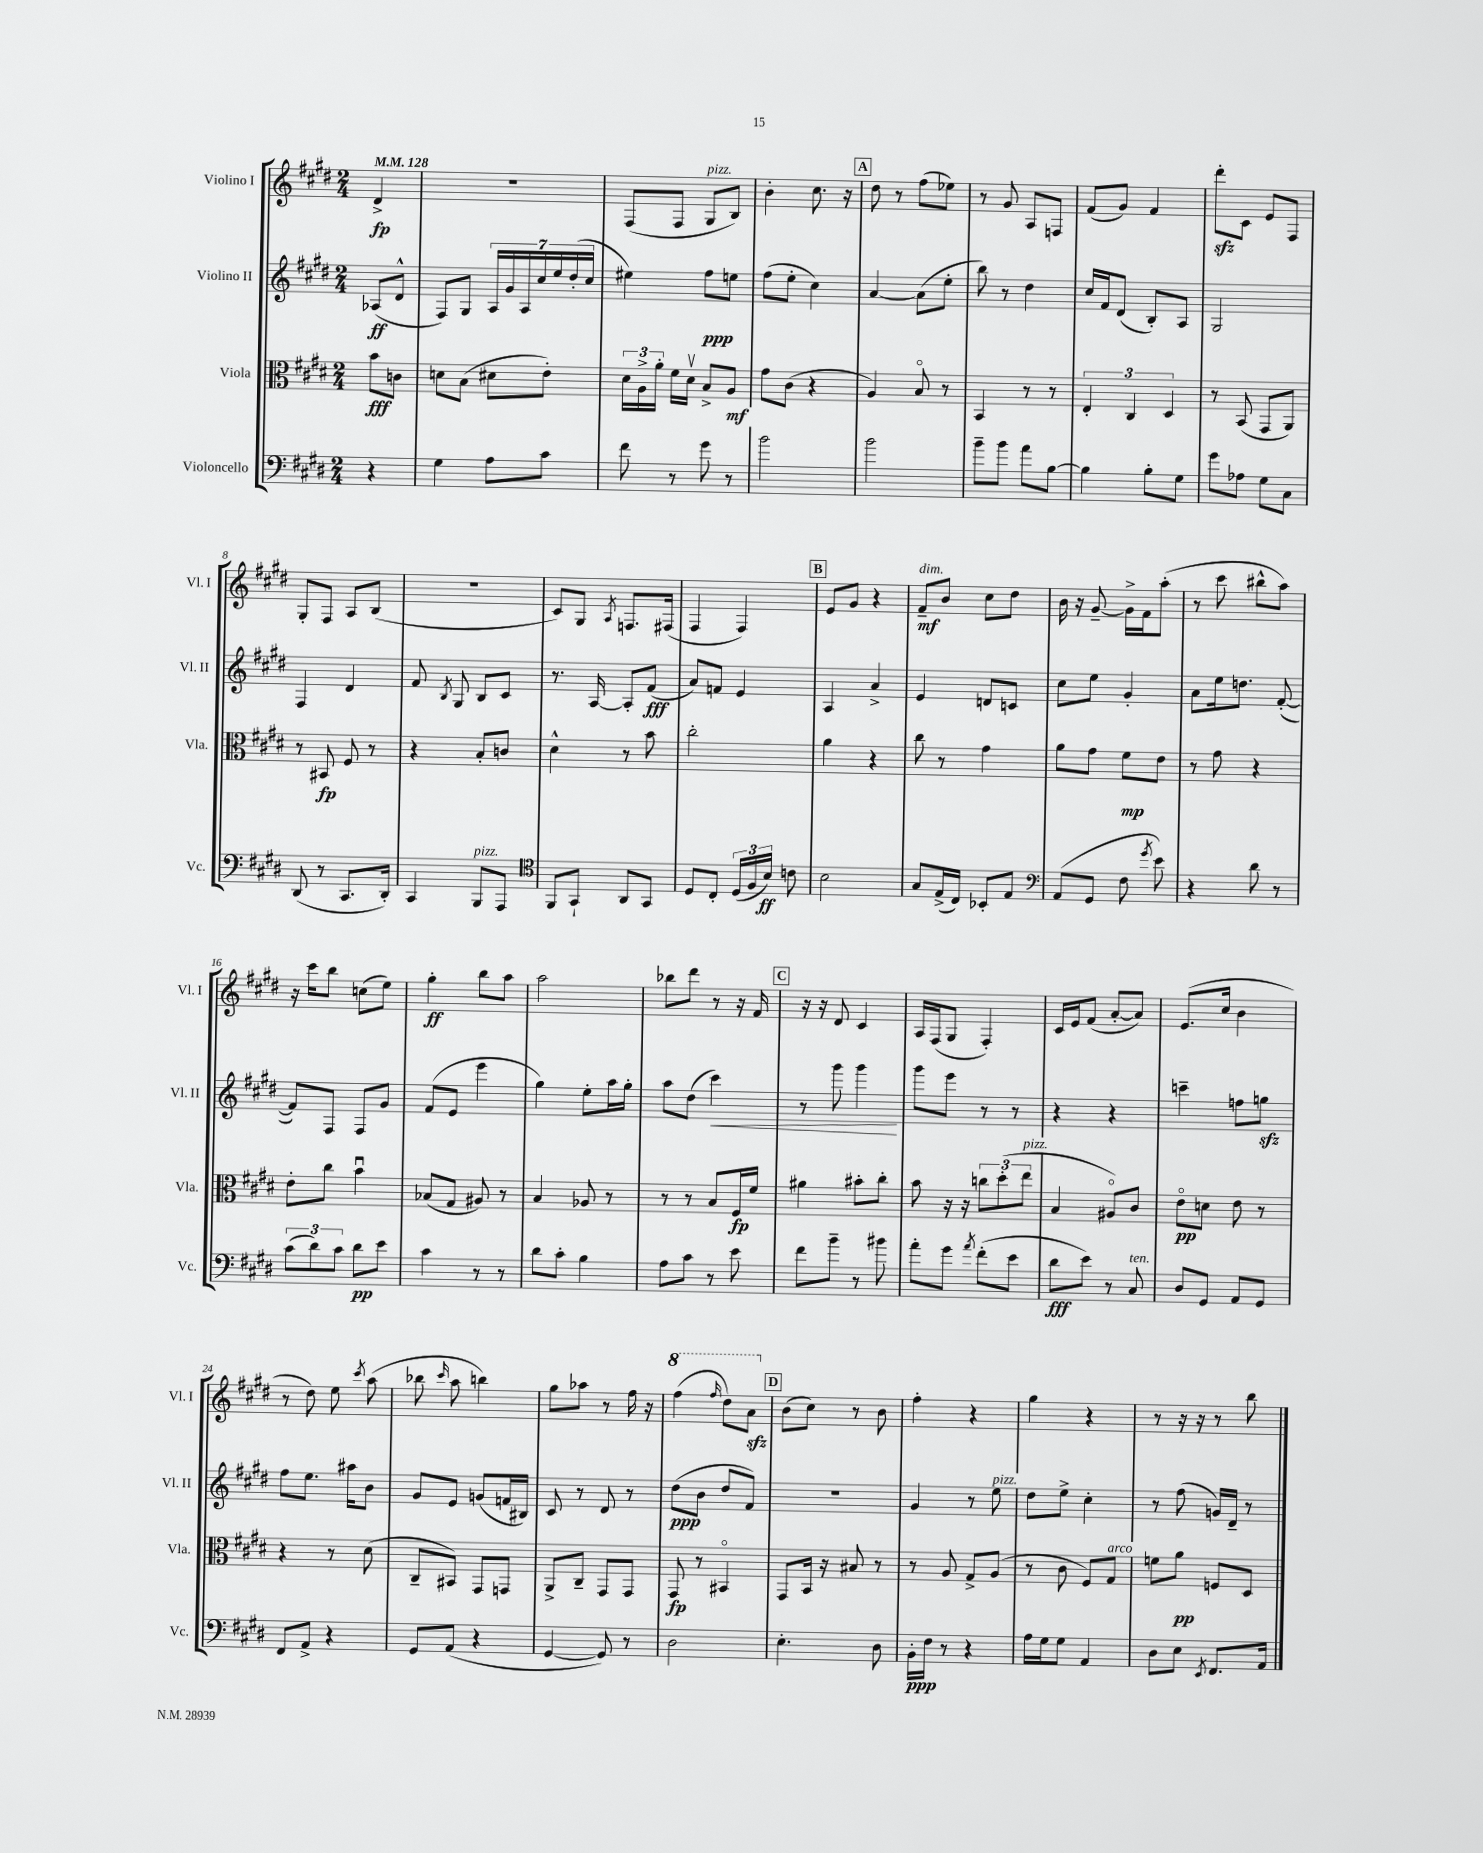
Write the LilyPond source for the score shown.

<<
\new StaffGroup <<
\new Staff = "s0" \with { instrumentName = "Violino I" shortInstrumentName = "Vl. I" } {
    \clef treble \key e \major \numericTimeSignature \time 2/4 \partial 4 \tempo 4 = 128
    \autoBeamOff dis'4->\fp |
    R2 |
    fis8[( fis8] gis8[^\markup { \italic "pizz." } b8]) |
    b'4-. cis''8. r16 |
    \mark \markup { \box "A" } dis''8 r8 fis''8[( ees''8]) |
    r8 gis'8 a8[ f8] |
    fis'8[( gis'8]) fis'4 |
    dis'''8[-.\sfz cis'8] e'8[ fis8] |
    gis8[-. fis8] a8[ b8]( |
    r2 |
    cis'8[) gis8] \acciaccatura { a8 } f8.[ fis16]( |
    fis4 fis4) |
    \mark \markup { \box "B" } e'8[ gis'8] r4 |
    fis'8[--\mf^\markup { \italic "dim." } b'8] cis''8[ dis''8] |
    b'16 r16 gis'8~-- gis'16[-> fis'16 a''8]-.( |
    r8 cis'''8 bis''8[-^ a''8]) |
    r16 cis'''16[ b''8] c''8[( e''8]) |
    gis''4-.\ff b''8[ a''8] |
    a''2 |
    bes''8[ dis'''8] r8 r16 fis'16 |
    \mark \markup { \box "C" } r16 r16 dis'8 cis'4 |
    a16[ fis16( gis8] fis4-.) |
    cis'16[ e'16 fis'8]( a'8[~-. a'8]) |
    e'8.[( cis''16] b'4 |
    r8 dis''8) e''8 \acciaccatura { cis'''8 } a''8( |
    bes''8 \grace { cis'''16 } a''8 b''4) |
    gis''8[ aes''8] r8 fis''16 r16 |
    \ottava #1 fis'''4( \grace { fis'''16 } dis'''8[) a''8]\sfz \ottava #0 |
    \mark \markup { \box "D" } b'8[( cis''8]) r8 b'8 |
    fis''4-. r4 |
    gis''4 r4 |
    r8 r16 r16 r8 b''8 \bar "|." |
}
\new Staff = "s1" \with { instrumentName = "Violino II" shortInstrumentName = "Vl. II" } {
    \clef treble \key e \major \numericTimeSignature \time 2/4 \partial 4
    \autoBeamOff aes8[\ff( dis'8]-^ |
    fis8[) gis8] \tuplet 7/4 { a16[ gis'16 a16 cis''16 e''16 dis''16-.( cis''16] } |
    eis''4) fis''8[\ppp e''8] |
    fis''8[( e''8]-. cis''4) |
    \mark \markup { \box "A" } a'4~ a'8[( e''8]-. |
    b''8) r8 dis''4 |
    cis''16[ fis'16 dis'8]( b8[-.) a8] |
    gis2 |
    fis4 dis'4 |
    fis'8 \acciaccatura { b8 } gis8 b8[ cis'8] |
    r8. a16~ a8[-. fis'8]\fff( |
    a'8[) f'8] e'4 |
    \mark \markup { \box "B" } a4 a'4-> |
    e'4 d'8[ c'8] |
    cis''8[ e''8] gis'4-. |
    a'8[ e''16 d''8.] fis'8~-.( |
    fis'8[) fis8] fis8[ gis'8] |
    fis'8[( e'8] e'''4 |
    gis''4) e''8[-. a''16 gis''16]-. |
    a''8[ dis''8]( cis'''4\<) |
    \mark \markup { \box "C" } r8 gis'''8 gis'''4\! |
    gis'''8[ e'''8] r8 r8 |
    r4 r4 |
    c'''4-- f''8[ g''8]\sfz |
    fis''8[ e''8.] ais''16[ b'8] |
    gis'8[ e'8] g'8[( f'16 bis16]) |
    cis'8 r8 dis'8 r8 |
    dis''8[\ppp( b'8] dis''8[ fis'8]) |
    \mark \markup { \box "D" } r2 |
    gis'4 r8 e''8^\markup { \italic "pizz." } |
    dis''8[ e''8]-> cis''4-. |
    r8 fis''8( g'16[) dis'16]-- r8 \bar "|." |
}
\new Staff = "s2" \with { instrumentName = "Viola" shortInstrumentName = "Vla." } {
    \clef alto \key e \major \numericTimeSignature \time 2/4 \partial 4
    \autoBeamOff b'8[\fff c'8] |
    d'8[ b8]( dis'8[ e'8]-.) |
    \tuplet 3/2 { dis'16[ a16-> a'16]-. } fis'16[ dis'16]\upbow b8[-> a8]\mf |
    gis'8[ cis'8]( r4 |
    \mark \markup { \box "A" } a4) b8\flageolet r8 |
    b,4 r8 r8 |
    \tuplet 3/2 { e4-. cis4 dis4 } |
    r8 b,8( gis,8[ a,8]) |
    r8 bis,8\fp fis8 r8 |
    r4 b8[-. c'8] |
    dis'4-^ r8 b'8 |
    cis''2-. |
    \mark \markup { \box "B" } a'4 r4 |
    cis''8 r8 gis'4 |
    a'8[ gis'8] fis'8[\mp e'8] |
    r8 gis'8 r4 |
    e'8[-. cis''8] b'4\downbow |
    bes8[( gis8] ais8) r8 |
    b4 aes8 r8 |
    r8 r8 b8[ fis16\fp fis'16] |
    \mark \markup { \box "C" } ais'4 bis'8[-. cis''8]-. |
    b'8 r16 r16 \tuplet 3/2 { c''8[ dis''8-.( e''8]^\markup { \italic "pizz." } } |
    b4 ais8[\flageolet) cis'8] |
    e'8[\flageolet\pp d'8] e'8 r8 |
    r4 r8 dis'8( |
    cis8[-- bis,8]) gis,8[ g,8] |
    a,8[-> cis8]-- gis,8[ gis,8] |
    gis,8\fp r8 bis,4\flageolet |
    \mark \markup { \box "D" } gis,8[ b,16] r16 bis8 r8 |
    r8 a8 gis8[-> a8]( |
    r8 cis'8 fis8[) gis8]^\markup { \italic "arco" } |
    f'8[ a'8]\pp f8[ dis8] \bar "|." |
}
\new Staff = "s3" \with { instrumentName = "Violoncello" shortInstrumentName = "Vc." } {
    \clef bass \key e \major \numericTimeSignature \time 2/4 \partial 4
    \autoBeamOff r4 |
    gis4 a8[ cis'8] |
    fis'8 r8 gis'8 r8 |
    b'2 |
    \mark \markup { \box "A" } b'2 |
    b'8[-- b'8] a'8[ b8]~ |
    b4 b8[-. gis8] |
    gis'8[ aes8] gis8[ cis8] |
    dis,8( r8 cis,8.[ dis,16]-.) |
    cis,4 b,,8[^\markup { \italic "pizz." } a,,8] |
    \clef tenor fis,8[ gis,8]-! a,8[ gis,8] |
    dis8[ cis8]-. \tuplet 3/2 { dis16[( fis16 b16]\ff) } c'8 |
    \mark \markup { \box "B" } b2 |
    gis8[ e16->( cis16]) bes,8[-. e8] |
    \clef bass a,8[( gis,8] fis8 \acciaccatura { gis'8 } e'8) |
    r4 dis'8 r8 |
    \tuplet 3/2 { cis'8[( dis'8) cis'8] } dis'8[\pp e'8] |
    cis'4 r8 r8 |
    dis'8[ cis'8]-. b4 |
    a8[ cis'8] r8 e'8 |
    \mark \markup { \box "C" } fis'8[ b'8]-- r8 bis'8 |
    a'8[-. gis'8] \acciaccatura { a'8 } fis'8[-.( e'8] |
    dis'8[\fff e'8]) r8 cis8^\markup { \italic "ten." } |
    dis8[ gis,8] a,8[ gis,8] |
    fis,8[ a,8]-> r4 |
    gis,8[ a,8]( r4 |
    gis,4~ gis,8) r8 |
    dis2 |
    \mark \markup { \box "D" } e4.-. dis8 |
    b,16[-.\ppp fis16] r8 r4 |
    a16[ gis16 gis8] a,4 |
    dis8[ e8] \acciaccatura { e,8 } fis,8.[ a,16] \bar "|." |
}
>>
>>
